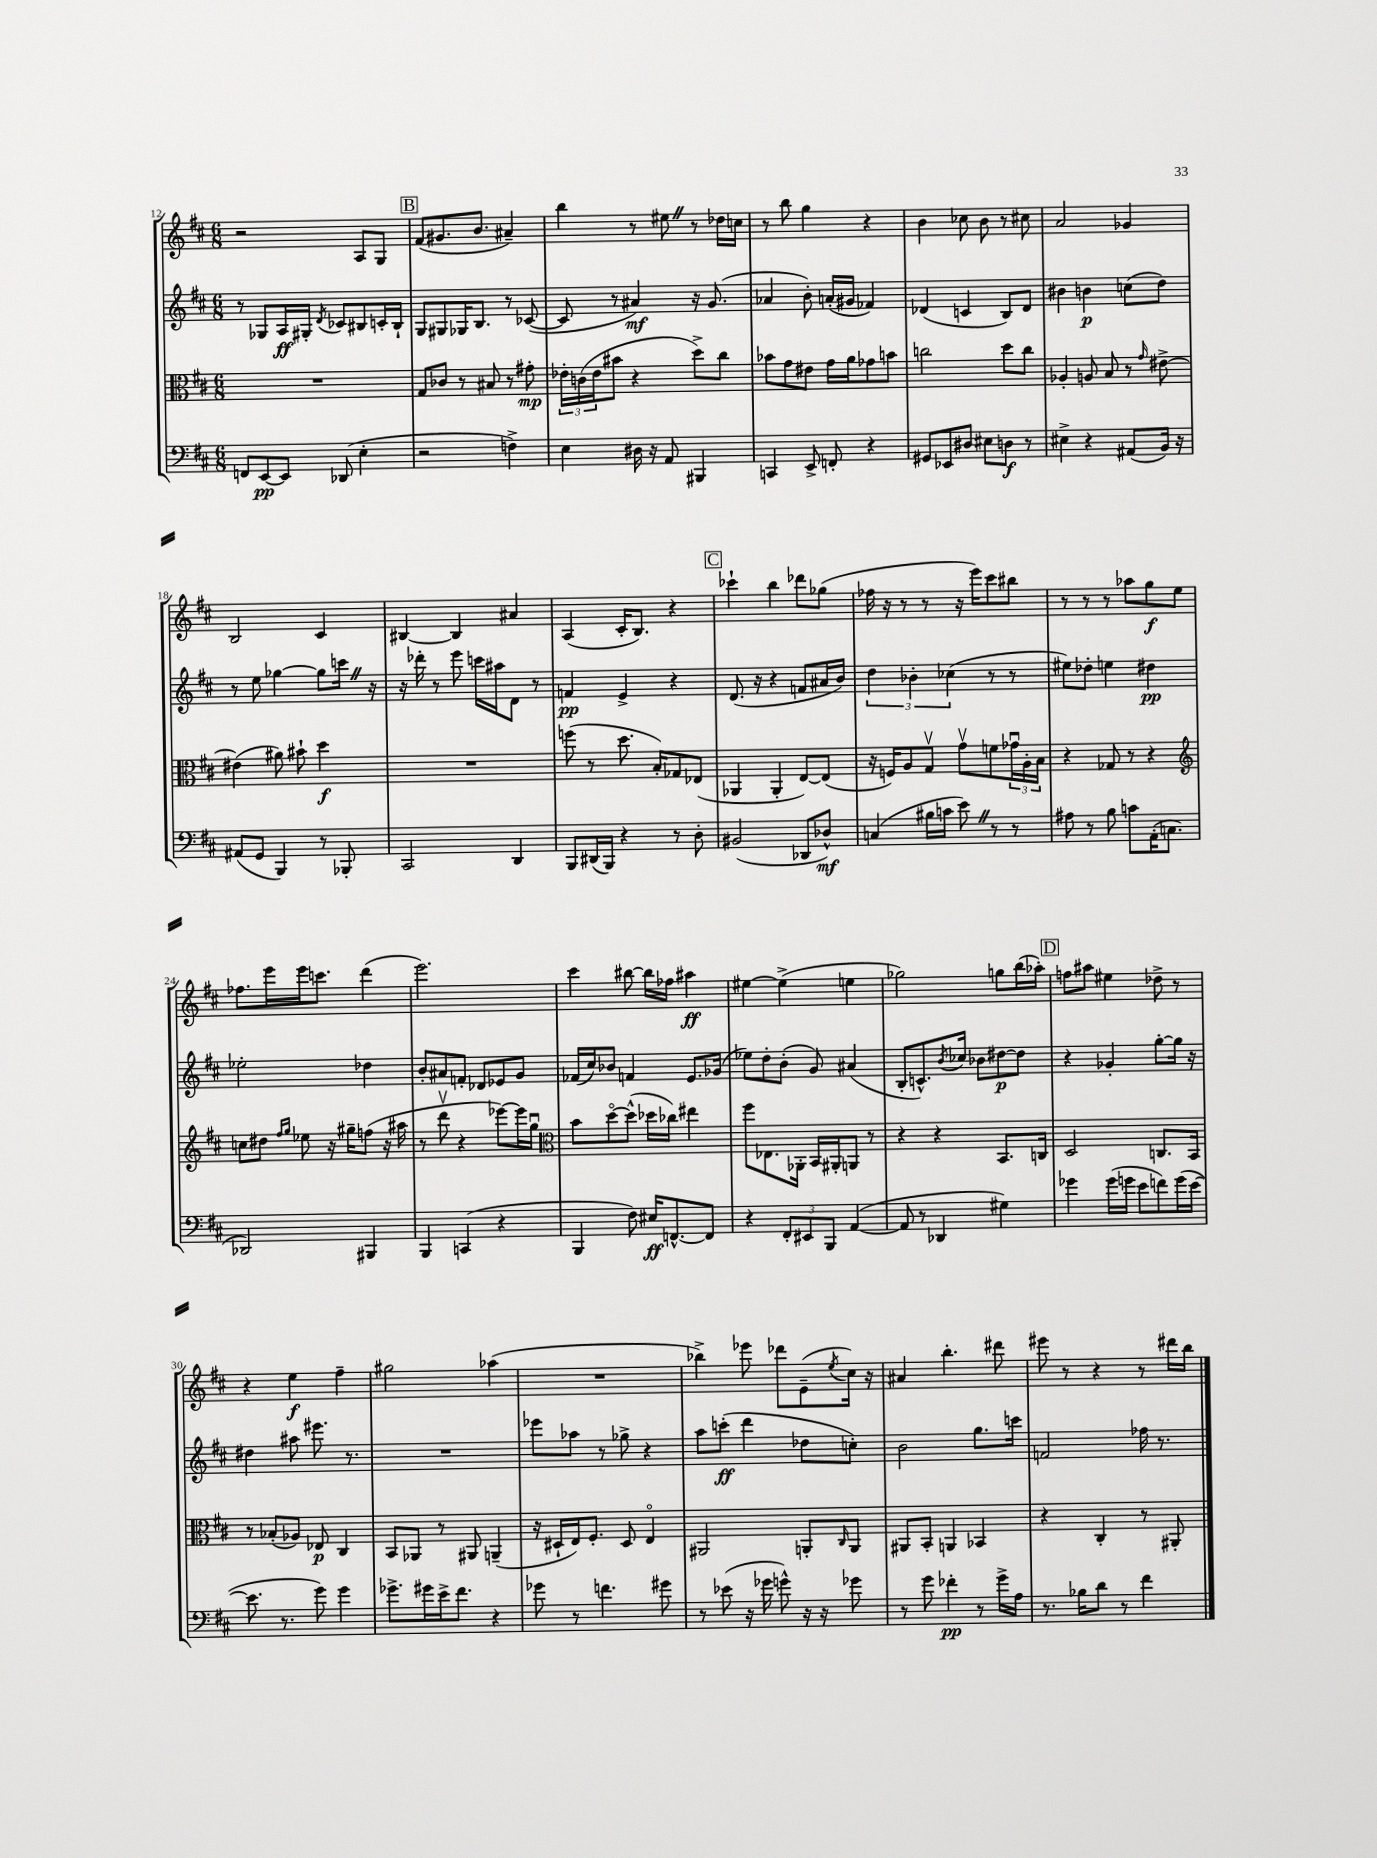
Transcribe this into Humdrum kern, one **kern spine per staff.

**kern	**kern	**kern	**kern
*staff4	*staff3	*staff2	*staff1
*clefF4	*clefC3	*clefG2	*clefG2
*k[f#c#]	*k[f#c#]	*k[f#c#]	*k[f#c#]
*M6/8	*M6/8	*M6/8	*M6/8
8FF	2.r	8r	2r
[8EE	.	8G-	.
8EE]	.	16A	.
.	.	16G#'	.
.	.	8qd	.
(8DD-	.	8c-	.
4E'	.	8B#	8A
.	.	16c'	8G
.	.	16B#`	.
=	=	=	=
2r	8G	8G	(8f#
.	8c-	8G#	8.g#
.	8r	16G-	.
.	.	8.B	8.b
.	8B#	.	.
4F^)	8r	8r	4a#~)
.	8g#'	([8c-	.
=	=	=	=
4E	24e-'	8c-]	4bb
.	(24c	.	.
.	24e-	.	.
.	8b#	8r	.
16D#	4r	4a#)	8r
16r	.	.	.
8AA	.	.	8ee#
4BBB#	8dd^)	16r	8r
.	.	(8.g	.
.	8cc#	.	16dd-
.	.	.	16cc
=	=	=	=
4CC	8b-	4a-	8r
.	8g	.	8bb
8EE^	8e#	8b')	4gg
8FF'	16g	(16a'	.
.	16a	16g#	.
4r	8g-	4f-)	4r
.	8b	.	.
=	=	=	=
8GG#	2cc	(4d-	4b
8EE-	.	.	.
8D#	.	4c	8cc-
8E#	.	.	8b
8D	8dd	8B)	8r
8r	8cc	8d-	8cc#
=	=	=	=
4E#^	4A-'	4b#	2a
4r	8A	4b	.
.	8B	.	.
(8AA#	8r	(8cc	4g-
.	16qqg	.	.
16BB)	[8e#^	8dd)	.
16r	.	.	.
=	=	=	=
(8AA#	(4e#]	8r	2B
8GG	.	8ee	.
4BBB)	8a#)	[4gg-	.
.	8b#`	.	.
8r	4dd	8gg-]	4c#
8BBB-'	.	16ccc	.
.	.	16r	.
=	=	=	=
2CC#	2.r	16r	[4B#
.	.	16ddd-'	.
.	.	8r	.
.	.	8eee	4B#]
.	.	16ccc	.
.	.	16aa#	.
4DD	.	8d	4a#
.	.	8r	.
=	=	=	=
8BBB	(8ff	4f	(4A
(16DD#	8r	.	.
16BBB)	.	.	.
4r	8.dd	4e^	16c#'
.	.	.	8.B)
.	16B')	.	.
8r	8G-	4r	4r
8D'	(8E-	.	.
=	=	=	=
(2BB#	4AA-	(8.d	4ccc-`
.	.	16r	.
.	4AA-'	4r	4bb
8DD-	[8E)	8f	8ddd-
8D-^^)	(8E]	16a#	(8gg-
.	.	16b)	.
=	=	=	=
(4C	16r	6dd	16ff-
.	16F)	.	16r
.	8A	.	8r
.	.	6b-'	.
16B#	8Gv	.	8r
16c	.	.	.
.	.	(6cc-	.
8e)	8gv	.	16r
.	.	.	16eee)
8r	8f	8r	8ccc#
8r	24g-u	8r	8bb#
.	24A'	.	.
.	24B	.	.
=	=	=	=
8A#	4r	8ee#)	8r
8r	.	8dd-'	8r
8B	8G-	4ee	8r
8c	8r	.	8aa-
(16AA'	4r	4dd#	8gg
8.C	.	.	.
.	.	.	8ee
=	=	=	=
*	*clefG2	*	*
2DD-)	8cc	2ee-'	8.ff-
.	8dd#	.	.
.	.	.	16eee
.	16qqff#	.	.
.	16qqgg	.	.
.	8ee-	.	16eee
.	.	.	8.ccc
.	16r	.	.
.	16gg#~	.	.
4BBB#	(8ff	4dd-	(4ddd
.	16r	.	.
.	16aa#	.	.
=	=	=	=
4BBB	8r	8b'	2.eee)
.	8dddv	8a#	.
(4CC	4r	8f'	.
.	.	8d-	.
4r	[8eee-)	8e-	.
.	16eee-]	8g	.
.	16ggu	.	.
=	=	=	=
*	*clefC3	*	*
4BBB	8b	(16f-	4ccc#
.	.	16cc#)	.
.	[8ddo	8b-	.
8F#)	(8dd^^]	4f	[8bb#
16E#	16dd-	.	16bb#]
[8.FF^^	16cc-)	.	16ff-
.	4ee#	8.e	4aa#
8FF]	.	.	.
.	.	(16g-	.
=	=	=	=
4r	8ff#	8ee-)	[4ee#
.	8.E-	8dd'	.
12FF#'	.	(8b'	(4ee#^]
.	16AA-'	.	.
12EE#	.	.	.
.	16BB	8g)	.
12BBB	.	.	.
.	16AA#'	.	.
([4AA	8AA	(4a#	4ee
.	8r	.	.
=	=	=	=
8AA]	4r	8B'	2gg-)
8r	.	8.c^^)	.
4DD-	4r	.	.
.	.	8qb	.
.	.	16cc-	.
.	.	8b-	.
4G#)	8.BB	[8dd#	8gg
.	.	8dd#]	(16bb
.	16C	.	16aa-')
=	=	=	=
4g-	2D	4r	8ff
.	.	.	8aa#
(16g-	.	4g-'	4ee#
16g	.	.	.
8e	.	.	.
8f)	8.C	[8gg'	8dd-^
(16g	.	16gg]	8r
[16e	16BB	16r	.
=	=	=	=
8.e]	8r	4dd#	4r
.	(8B-'	.	.
8.r	.	.	.
.	8A-)	8aa#	4ee
8g)	8E-	8.eee#	.
4g	4C#	.	4ff#~
.	.	8.r	.
=	=	=	=
8.g-^	8BB	2.r	2gg#
.	8AA-	.	.
16g#	.	.	.
16e^	8r	.	.
8.f#	.	.	.
.	8AA#	.	.
4r	(4AA~	.	(4aa-
=	=	=	=
8g-	16r	8eee-	2.r
.	16D#`	.	.
8r	16E)	8aa-	.
.	8.F#'	.	.
4.f	.	8r	.
.	8D#	8gg-^	.
.	4Eo	4r	.
8g#	.	.	.
=	=	=	=
8r	2AA#	8aa	4bb-^)
(8e-	.	(8ccc'	.
16r	.	4ddd	8eee-
16g-	.	.	.
8g^^)	.	.	8ddd-
16r	8AA'	8dd-	(8e~
16r	.	.	.
.	16qqC#	.	8qee
8g-	8AA	8cc')	16cc#)
.	.	.	16r
=	=	=	=
8r	8AA#	2b	4a#
8g	8BB'	.	.
4f-'	4AA	.	4.bb'
8r	4BB-	8.gg	.
16g^	.	.	8ddd#
16A	.	16ccc	.
=	=	=	=
8.r	4r	2f	8eee#
.	.	.	8r
16B-	.	.	.
8d	4C#'	.	4r
8r	.	.	.
4f#	8r	16ff-	8r
.	.	8.r	.
.	8AA#'	.	16ddd#
.	.	.	16bb
==	==	==	==
*-	*-	*-	*-
